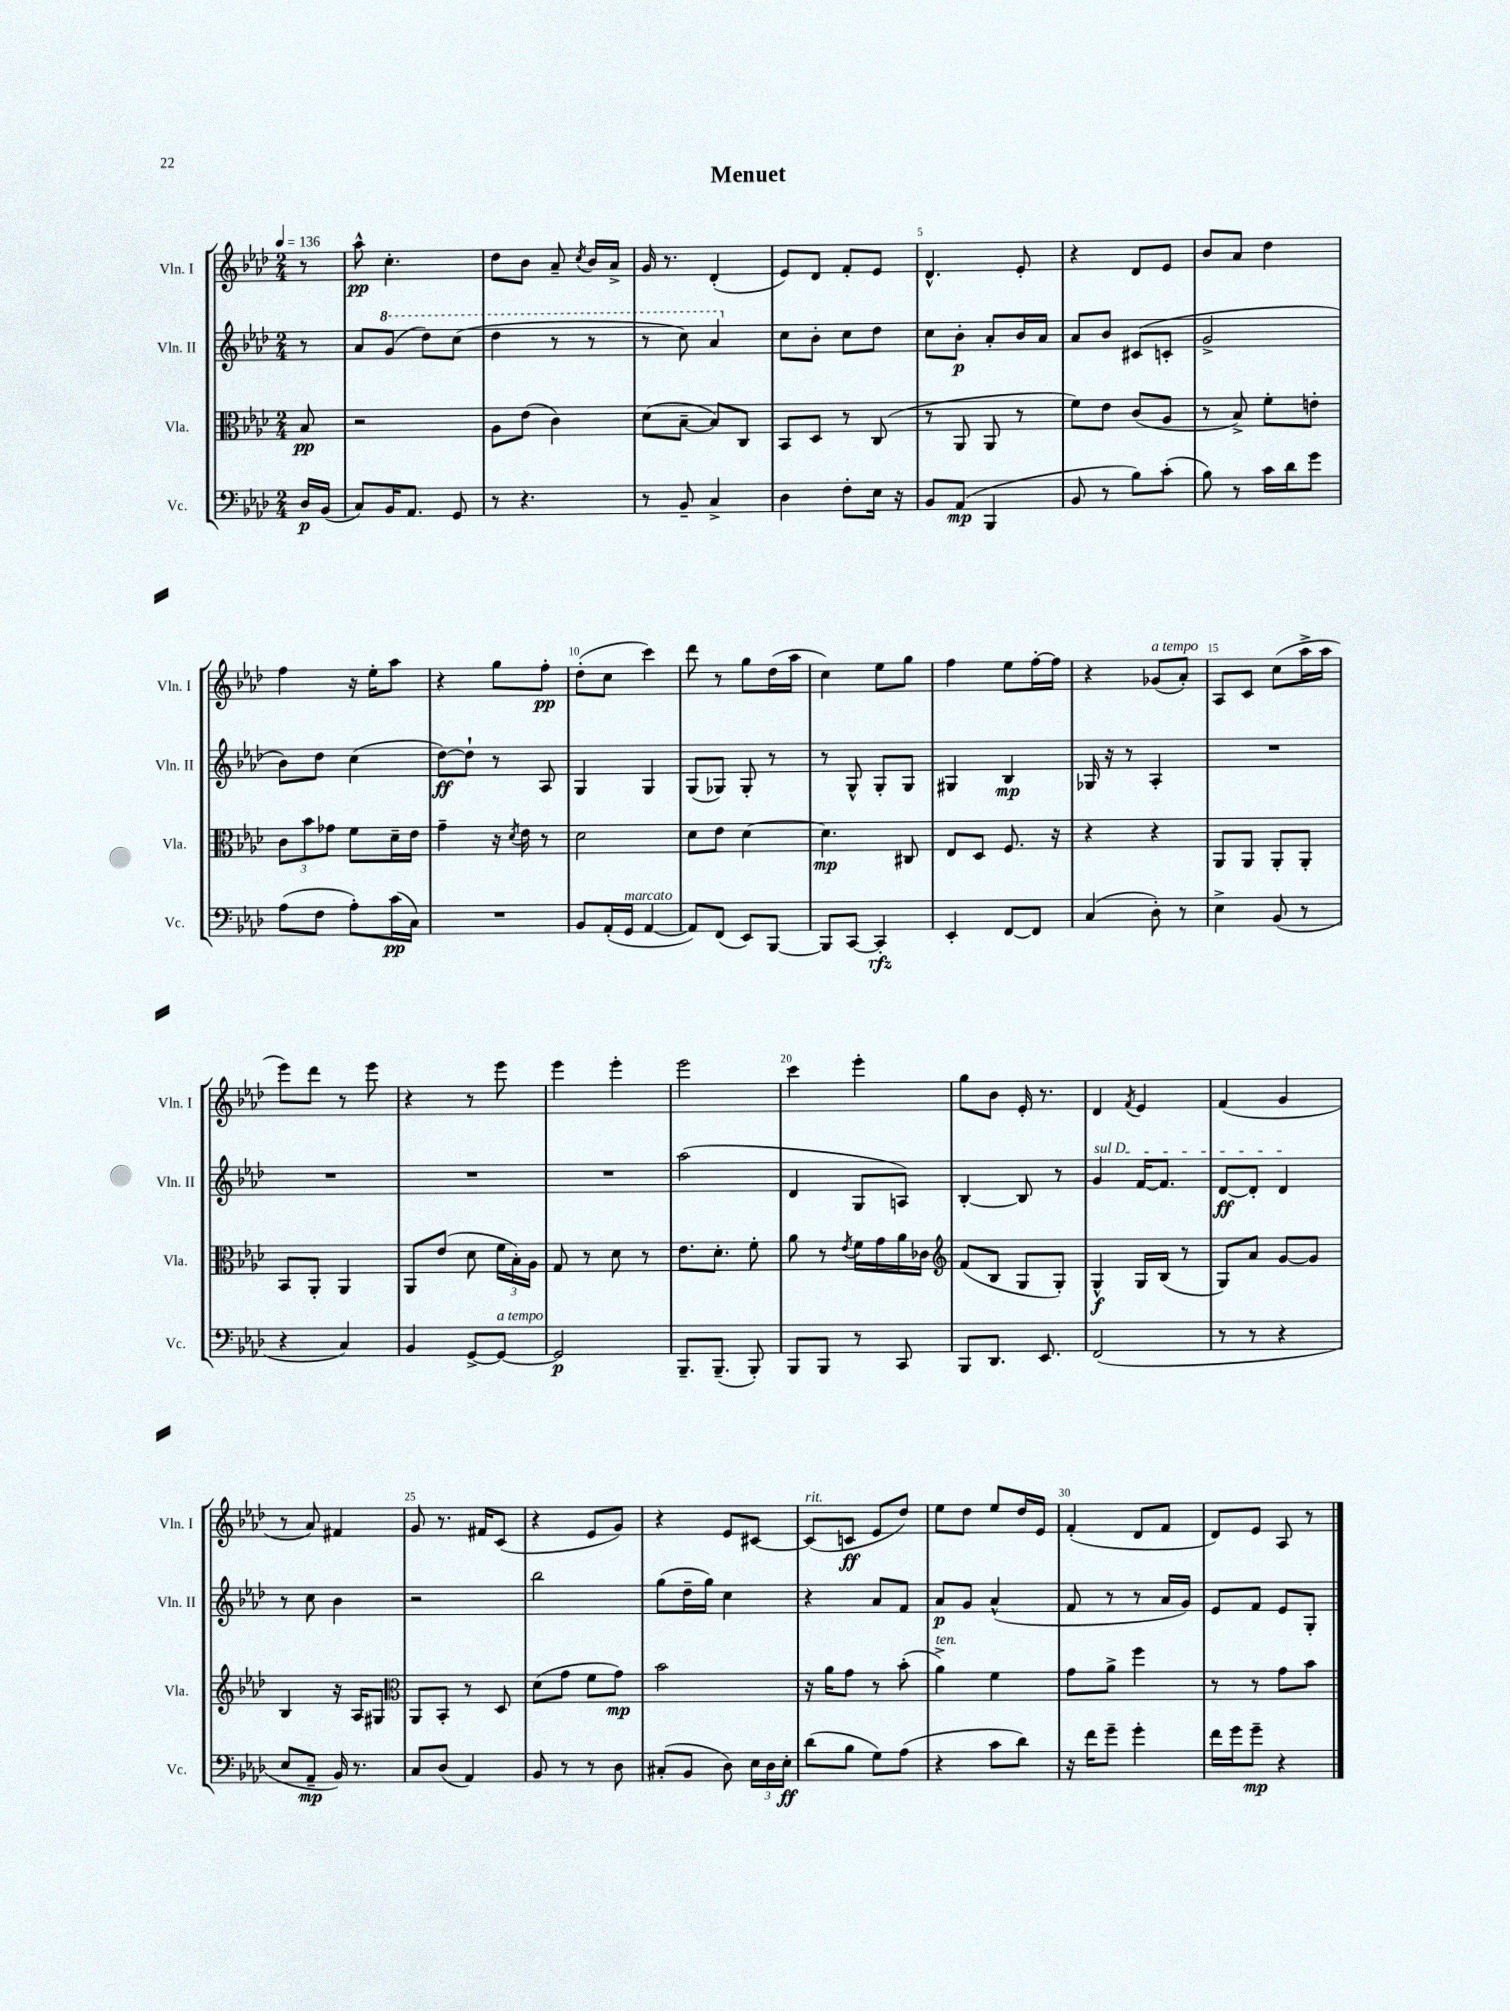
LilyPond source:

\header { title = "Menuet" }
<<
\new StaffGroup <<
\new Staff = "s0" \with { instrumentName = "Vln. I" shortInstrumentName = "Vln. I" } {
    \clef treble \key aes \major \numericTimeSignature \time 2/4 \partial 8 \tempo 4 = 136
    \autoBeamOff r8 |
    aes''8-^\pp c''4.-. |
    des''8[ bes'8] aes'8-- \acciaccatura { c''8 } bes'16[ aes'16]-> |
    g'16 r8. des'4-.( |
    ees'8[) des'8] f'8[-. ees'8] |
    des'4.-^ ees'8-. |
    r4 des'8[ ees'8] |
    bes'8[ aes'8] des''4 |
    f''4 r16 ees''16[-. aes''8] |
    r4 g''8[ f''8]-.\pp |
    des''8[-.( c''8] c'''4) |
    des'''8 r8 g''8[ des''16( aes''16] |
    c''4) ees''8[ g''8] |
    f''4 ees''8[ f''16~-. f''16] |
    r4 ges'8[^\markup { \italic "a tempo" }( aes'8]-.) |
    aes8[ c'8] c''8[( aes''16-> aes''16] |
    ees'''8[) des'''8] r8 ees'''8 |
    r4 r8 ees'''8 |
    ees'''4 ees'''4-. |
    ees'''2 |
    c'''4 ees'''4-. |
    g''8[ bes'8] ees'16-. r8. |
    des'4 \acciaccatura { f'8 } ees'4 |
    f'4( g'4 |
    r8 aes'8) fis'4 |
    g'8 r8. fis'16[ c'8]( |
    r4 ees'8[ g'8]) |
    r4 ees'8[ cis'8]~ |
    cis'8[^\markup { \italic "rit." }( c'8]\ff ees'8[ des''8]) |
    ees''8[ des''8] ees''8[ des''16 ees'16] |
    f'4-.( des'8[ f'8] |
    des'8[) ees'8] aes8 r8 \bar "|." |
}
\new Staff = "s1" \with { instrumentName = "Vln. II" shortInstrumentName = "Vln. II" } {
    \clef treble \key aes \major \numericTimeSignature \time 2/4 \partial 8
    \autoBeamOff r8 |
    aes'8[ \ottava #1 g''8]( des'''8[) c'''8]( |
    des'''4 r8 r8 |
    r8 c'''8) aes''4 \ottava #0 |
    c''8[ bes'8]-. c''8[ des''8] |
    c''8[ bes'8]-.\p aes'8[-. bes'16 aes'16] |
    aes'8[ bes'8] cis'8[( c'8]-. |
    g'2-> |
    bes'8[) des''8] c''4( |
    des''8[~\ff) des''8]-! r8 aes8 |
    g4 g4 |
    g8[( ges8]) ges8-. r8 |
    r8 g8-^ g8[-. g8] |
    gis4 bes4\mp |
    ges16 r16 r8 aes4-. |
    R2 |
    R2 |
    R2 |
    R2 |
    aes''2( |
    des'4 g8[ a8]) |
    bes4~-. bes8 r8 |
    \once \override TextSpanner.bound-details.left.text = \markup { \italic "sul D" } g'4\startTextSpan f'16[~ f'8.] |
    des'8[~\ff des'8]-. des'4\stopTextSpan |
    r8 c''8 bes'4 |
    r2 |
    bes''2 |
    g''8[( des''16-- g''16]) c''4 |
    r4 aes'8[ f'8] |
    aes'8[\p g'8] aes'4-^( |
    f'8 r8 r8 aes'16[ g'16]) |
    ees'8[ f'8] ees'8[ g8]-. \bar "|." |
}
\new Staff = "s2" \with { instrumentName = "Vla." shortInstrumentName = "Vla." } {
    \clef alto \key aes \major \numericTimeSignature \time 2/4 \partial 8
    \autoBeamOff bes8\pp |
    r2 |
    aes8[ ees'8]( c'4) |
    des'8[( bes8]~-- bes8[) c8] |
    bes,8[ des8] r8 c8( |
    r8 aes,8 aes,8 r8 |
    f'8[) ees'8] c'8[( aes8] |
    r8 bes8->) f'8[-. e'8]-. |
    \tuplet 3/2 { c'8[ bes'8 ges'8] } f'8[ des'16-- ees'16] |
    g'4-- r16 \acciaccatura { des'8 } ees'16 r8 |
    des'2 |
    des'8[ ees'8] des'4~ |
    des'4.\mp cis8 |
    ees8[ des8] f8. r16 |
    r4 r4 |
    aes,8[ aes,8] aes,8[-. aes,8]-. |
    bes,8[ aes,8]-. aes,4 |
    aes,8[ ees'8]( des'8 \tuplet 3/2 { f'16[ bes16-.) aes16] } |
    g8 r8 des'8 r8 |
    ees'8.[ des'8.]-. f'8-. |
    aes'8 r8 \acciaccatura { ees'8 } f'16[ g'16 aes'16 ces'16] |
    \clef treble f'8[( bes8] g8[ g8]-.) |
    g4-^\f g16[ bes16]( r8 |
    g8[) aes'8] g'8[~ g'8] |
    bes4 r16 aes16[ gis8] |
    \clef alto aes,8[ bes,8]-. r8 des8 |
    des'8[( g'8] f'8[ g'8]\mp) |
    bes'2 |
    r16 aes'16[ g'8] r8 bes'8-.( |
    aes'4->^\markup { \italic "ten." }) f'4 |
    g'8[ aes'8]-> f''4 |
    r8 r8 g'8[ bes'8] \bar "|." |
}
\new Staff = "s3" \with { instrumentName = "Vc." shortInstrumentName = "Vc." } {
    \clef bass \key aes \major \numericTimeSignature \time 2/4 \partial 8
    \autoBeamOff des16[\p bes,16]( |
    c8[) bes,16 aes,8.] g,8 |
    r8 r4. |
    r8 bes,8-- c4-> |
    des4 f8[-. ees16] r16 |
    bes,8[ aes,8]\mp( bes,,4 |
    bes,8 r8 bes8[) c'8]-.( |
    bes8) r8 c'16[ des'16 g'8] |
    aes8[( f8] aes8[-.) c'16\pp( c16]) |
    R2 |
    bes,8[ aes,16-.( g,16]^\markup { \italic "marcato" } aes,4~ |
    aes,8[) f,8]( ees,8[) bes,,8]~ |
    bes,,8[ c,8]~ c,4-.\rfz |
    ees,4-. f,8[~ f,8] |
    c4( des8-.) r8 |
    ees4-> bes,8( r8 |
    r4 c4) |
    bes,4 g,8[~-> g,8]~^\markup { \italic "a tempo" } |
    g,2\p |
    bes,,8.[-- bes,,8.]--( bes,,8-.) |
    bes,,8[ bes,,8] r8 c,8 |
    bes,,8[ des,8.] ees,8. |
    f,2( |
    r8 r8 r4 |
    ees8[ aes,8]--\mp bes,16) r8. |
    c8[ des8]( aes,4) |
    bes,8 r8 r8 des8 |
    cis8[-.( bes,8] des8) \tuplet 3/2 { ees16[ des16 ees16]-.\ff } |
    des'8[( bes8] g8[) aes8]( |
    r4 c'8[ des'8]) |
    r16 f'16[ g'8]-- g'4-. |
    f'16[ g'16 g'8]--\mp r4 \bar "|." |
}
>>
>>
\layout { \context { \Score \override BarNumber.break-visibility = ##(#f #t #t) barNumberVisibility = #(every-nth-bar-number-visible 5) } }
